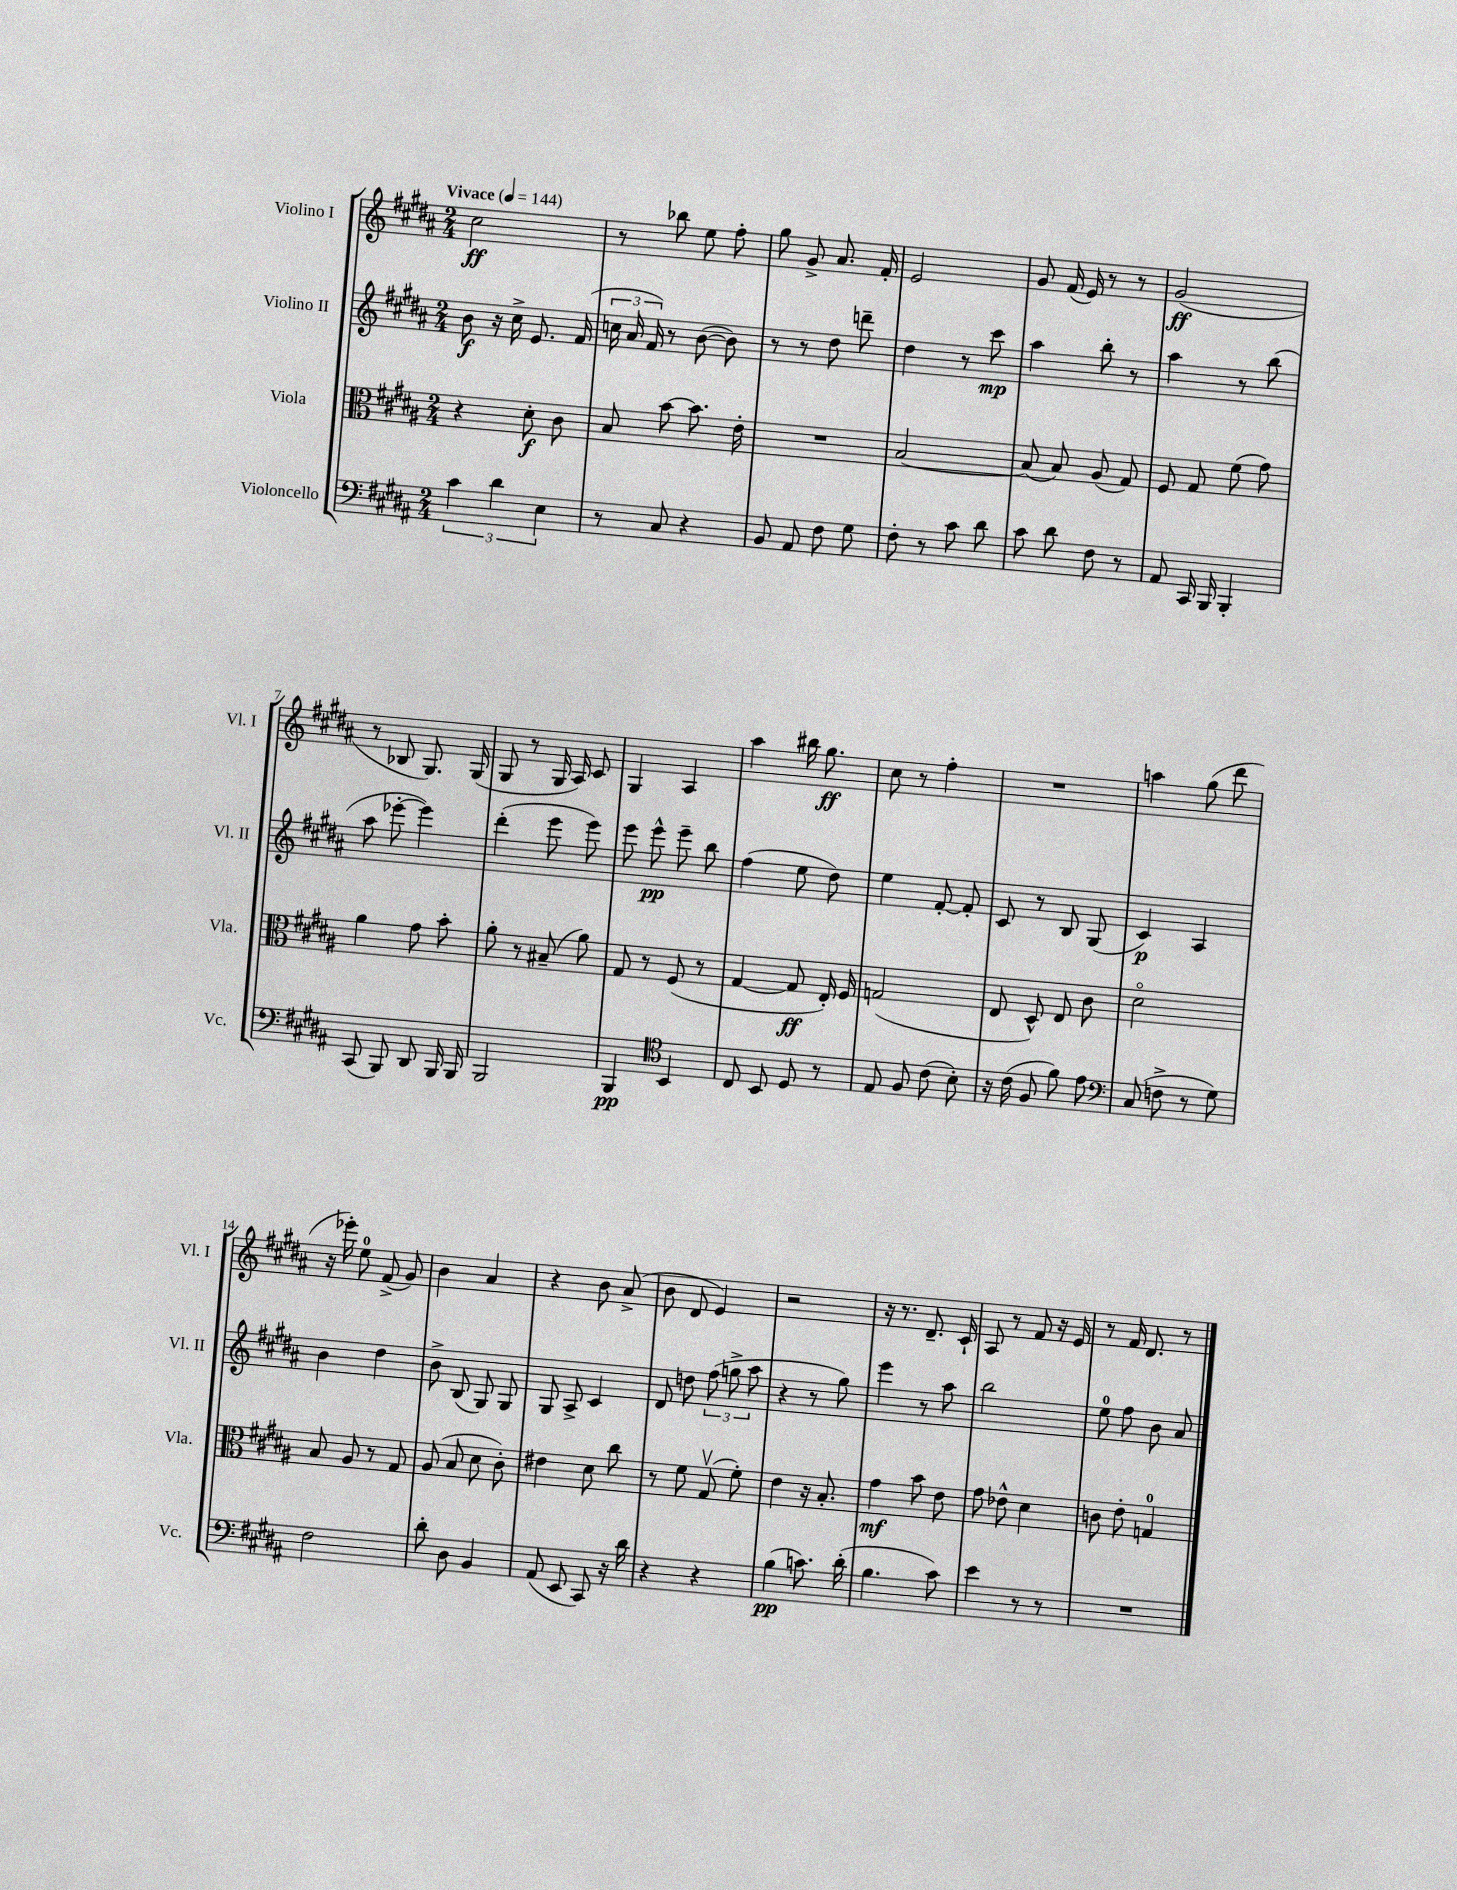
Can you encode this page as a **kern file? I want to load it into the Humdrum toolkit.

**kern	**kern	**kern	**kern
*staff4	*staff3	*staff2	*staff1
*clefF4	*clefC3	*clefG2	*clefG2
*k[f#c#g#d#a#]	*k[f#c#g#d#a#]	*k[f#c#g#d#a#]	*k[f#c#g#d#a#]
*M2/4	*M2/4	*M2/4	*M2/4
*MM144	*MM144	*MM144	*MM144
6c#\	4r	8b\	2cc#\
.	.	16r	.
6d#\	.	.	.
.	.	16cc#^\	.
.	8d#'\	8.e/	.
6E\	.	.	.
.	8c#\	.	.
.	.	(16f#/	.
=	=	=	=
8r	8B/	24cc\	8r
.	.	24a#/	.
.	.	24f#/)	.
8C#/	[8b\	8r	8bb-\
4r	8.b\]	([8b\	8ee\
.	.	8b\])	8ff#'\
.	16e'\	.	.
=	=	=	=
8BB/	2r	8r	8gg#\
8AA#/	.	8r	8g#^/
8F#\	.	8dd#\	8.a#/
8G#\	.	8ddd~\	.
.	.	.	16f#'/
=	=	=	=
8F#'\	[2B/	4dd#\	2e/
8r	.	.	.
8c#\	.	8r	.
8d#\	.	8ccc#\	.
=	=	=	=
8c#\	(8B/]	4aa#\	8g#/
8d#\	8B/)	.	(16f#/
.	.	.	16e/)
8F#\	(8A#/	8bb'\	8r
8r	8G#/)	8r	8r
=	=	=	=
8AA#/	8F#/	4aa#\	(2g#/
16CC#/	8G#/	.	.
16BBB/	.	.	.
4BBB'/	(8f#\	8r	.
.	8g#\)	(8bb\	.
=	=	=	=
(8CC#/	4a#\	8aa#\	8r
8BBB/)	.	[8eee-'\	8B-/
8DD#/	8g#\	4eee-\])	8.G#/)
16BBB/	8b'\	.	.
16BBB/	.	.	(16G#/
=	=	=	=
2BBB/	8a#'\	(4ddd#'\	8G#/
.	8r	.	8r
.	(8B#~/	8eee\	16G#/
.	.	.	16A#/)
.	8a#\)	8eee\)	8c#/
=	=	=	=
4BBB/	8G#/	8eee\	4G#/
.	8r	8eee^^\	.
*clefC4	*	*	*
4BB/	(8F#/	8eee~\	4A#/
.	8r	8bb\	.
=	=	=	=
8C#/	[4G#/	(4ff#\	4aa#\
8BB/	.	.	.
8D#/	8G#/]	8ee\	16bb#\
.	.	.	8.gg#\
8r	16E'/)	8dd#\)	.
.	16F#/	.	.
=	=	=	=
8E/	(2G/	4ee\	8cc#\
8F#/	.	.	8r
(8c#\	.	[8f#'/	4ff#'\
8B'\)	.	8f#'/]	.
=	=	=	=
16r	8E/	8c#/	2r
(16c#\	.	.	.
8F#/	8D#^^/)	8r	.
8f#\)	8E/	8B/	.
8e\	8c#\	(8G#/	.
=	=	=	=
*clefF4	*	*	*
(8C#/	2d#o\	4c#/)	4aa\
8F^\	.	.	.
8r	.	4A#/	(8gg#\
8G#\)	.	.	8ddd#\
=	=	=	=
2F#\	8B/	4b\	16r
.	.	.	16eee-'\)
.	8A#/	.	8ee\
.	8r	4dd#\	(8f#^/
.	8G#/	.	8g#/)
=	=	=	=
8d#'\	(8A#/	8b^\	4b\
8D#\	8B/	(8B/	.
4BB/	8d#\	8G#/)	4a#/
.	8c#'\)	8G#/	.
=	=	=	=
(8AA#/	4e#\	8G#/	4r
8EE/	.	8A#^/	.
8CC#/)	8d#\	4c#/	8b\
16r	8cc#\	.	(8a#^/
16d#\	.	.	.
=	=	=	=
4r	8r	8d#/	8b\
.	8f#\	8dd\	8d#/
4r	(8G#v/	(12ff#\	4e/)
.	.	12gg^\	.
.	8f#'\)	.	.
.	.	12aa#\	.
=	=	=	=
(4B\	4e\	4r	2r
8.c\)	16r	8r	.
.	8.B'/	.	.
.	.	8gg#\)	.
(16d#'\	.	.	.
=	=	=	=
4.B\	4g#\	4eee\	16r
.	.	.	8.r
.	8b\	8r	8.d#~/
8c#\)	8e\	8aa#\	.
.	.	.	16c#`/
=	=	=	=
4e\	8g#\	2bb\	8A#/
.	8e-^^\	.	8r
8r	4d#\	.	8f#/
8r	.	.	16r
.	.	.	16e/
=	=	=	=
2r	8c\	8ee\	8r
.	8e'\	8ff#\	16f#/
.	.	.	8.d#/
.	4G/	8b\	.
.	.	8a#/	8r
==	==	==	==
*-	*-	*-	*-
